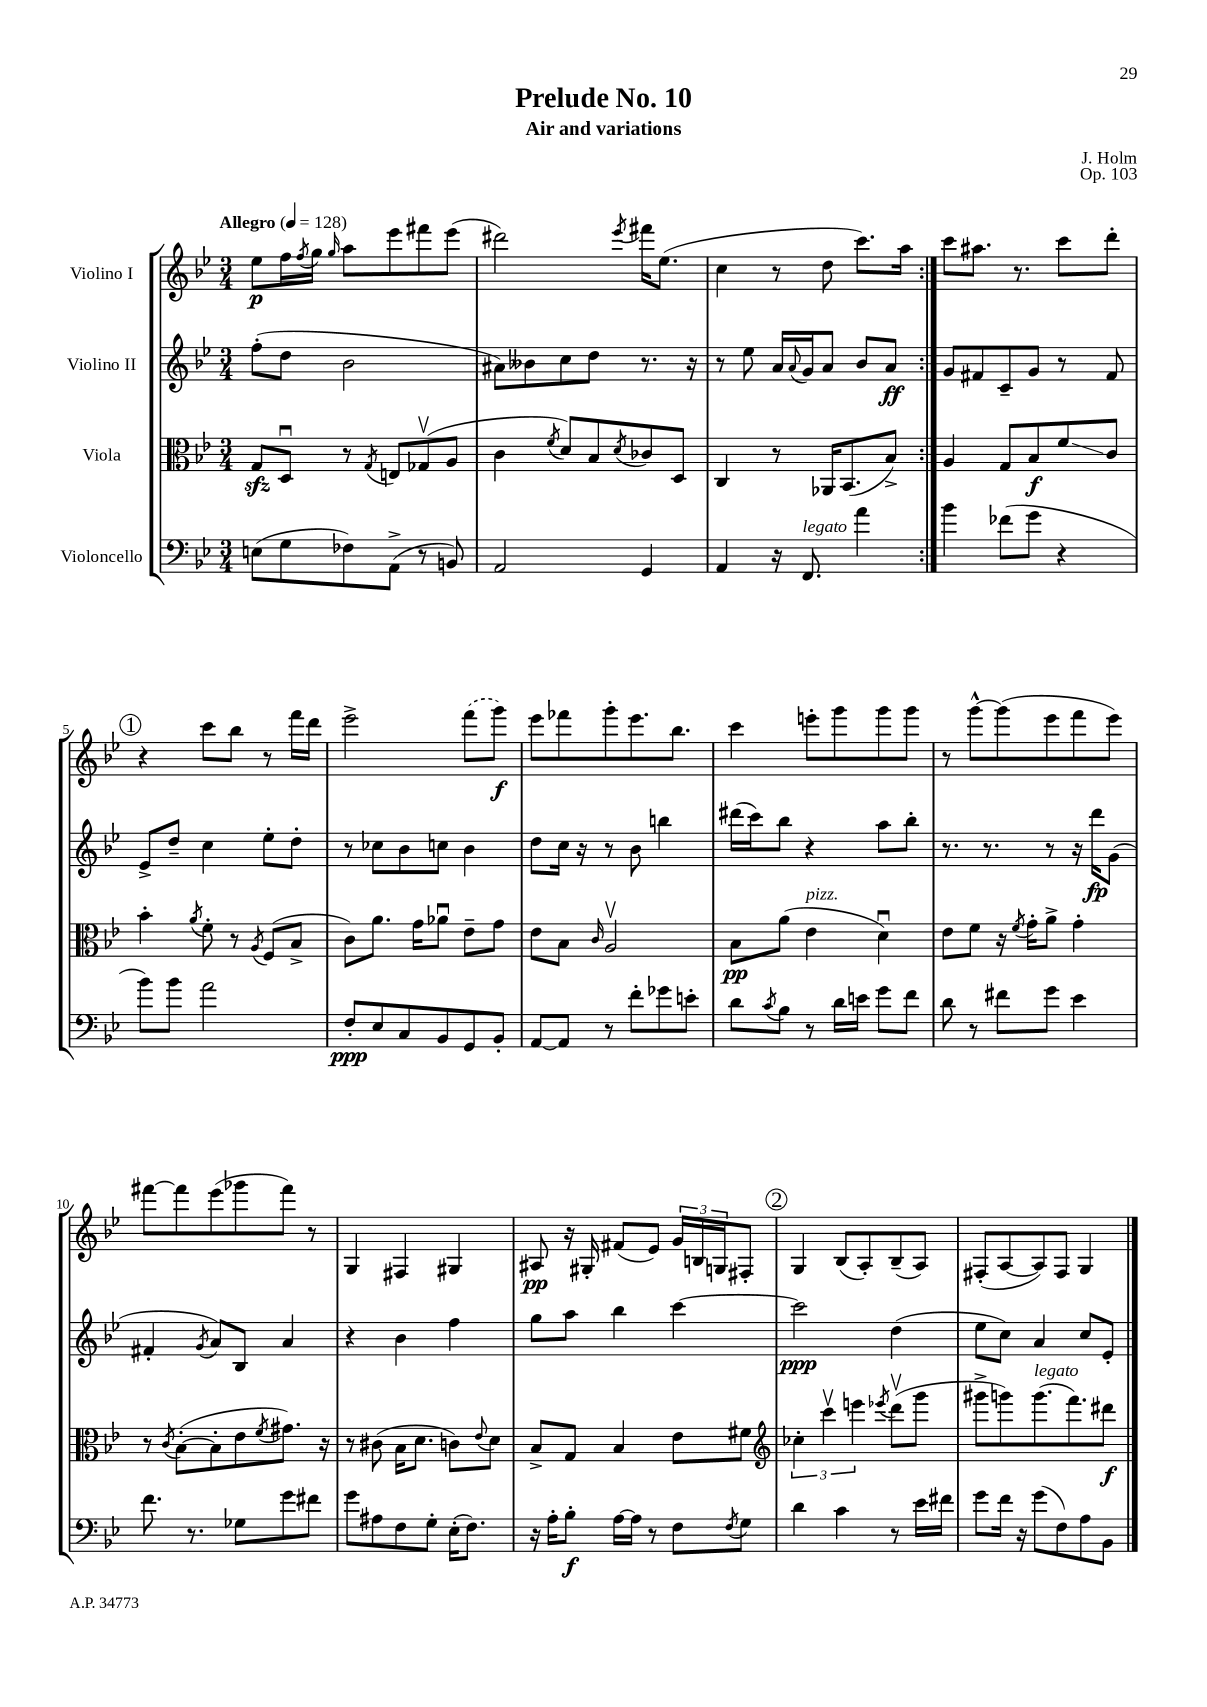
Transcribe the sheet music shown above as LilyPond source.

\header { title = "Prelude No. 10" composer = "J. Holm" subtitle = "Air and variations" opus = "Op. 103" }
<<
\new StaffGroup <<
\new Staff = "s0" \with { instrumentName = "Violino I" } {
    \clef treble \key bes \major \numericTimeSignature \time 3/4 \tempo "Allegro" 4 = 128
    \repeat volta 2 { ees''8\p f''16 \acciaccatura { f''8 } g''16 \grace { g''16 } a''8 ees'''8 fis'''8 ees'''8( |
    dis'''2) \acciaccatura { ees'''8 } fis'''16 ees''8.( |
    c''4 r8 d''8 c'''8.) a''16 | }
    c'''8 ais''8. r8. c'''8 d'''8-. |
    \mark \markup { \circle "1" } r4 c'''8 bes''8 r8 f'''16 d'''16 |
    ees'''2-> \once \slurDashed f'''8( g'''8\f) |
    ees'''8 fes'''8 g'''8-. ees'''8. bes''8. |
    c'''4 e'''8-. g'''8 g'''8 g'''8 |
    r8 g'''8~-^ g'''8( ees'''8 f'''8 ees'''8) |
    fis'''8~ fis'''8 ees'''8( ges'''8 fis'''8) r8 |
    g4 fis4 gis4 |
    ais8\pp r16 gis16-. fis'8( ees'8) \tuplet 3/2 { g'16 b16 g16 } fis8-. |
    \mark \markup { \circle "2" } g4 bes8( a8-.) bes8--( a8) |
    fis8-.( a8~ a8) fis8 g4 \bar "|." |
}
\new Staff = "s1" \with { instrumentName = "Violino II" } {
    \clef treble \key bes \major \numericTimeSignature \time 3/4
    \repeat volta 2 { f''8-.( d''8 bes'2 |
    ais'8) beses'8 c''8 d''8 r8. r16 |
    r8 ees''8 a'16 \appoggiatura { a'8 } g'16 a'8 bes'8 a'8\ff | }
    g'8 fis'8 c'8-- g'8 r8 fis'8 |
    \mark \markup { \circle "1" } ees'8-> d''8-- c''4 ees''8-. d''8-. |
    r8 ces''8 bes'8 c''8 bes'4 |
    d''8 c''16 r16 r8 bes'8 b''4 |
    dis'''16( c'''16) bes''8 r4 a''8 bes''8-. |
    r8. r8. r8 r16 d'''16\fp g'8( |
    fis'4-. \acciaccatura { g'8 } a'8) bes8 a'4 |
    r4 bes'4 f''4 |
    g''8 a''8 bes''4 c'''4~ |
    \mark \markup { \circle "2" } c'''2\ppp d''4( |
    ees''8 c''8) a'4 c''8 ees'8-. \bar "|." |
}
\new Staff = "s2" \with { instrumentName = "Viola" } {
    \clef alto \key bes \major \numericTimeSignature \time 3/4
    \repeat volta 2 { g8\sfz d8\downbow r8 \acciaccatura { g8 } e8 ges8\upbow( a8 |
    c'4 \acciaccatura { f'8 } d'8) bes8 \acciaccatura { d'8 } ces'8 d8 |
    c4 r8 aes,16 bes,8.( bes8->) | }
    a4 g8 bes8\f f'8\glissando c'8 |
    \mark \markup { \circle "1" } bes'4-. \acciaccatura { a'8 } f'8-. r8 \acciaccatura { a8 } f8( bes8-> |
    c'8) a'8. g'16 aes'8\downbow ees'8-- g'8 |
    ees'8 bes8 \grace { c'16 } a2\upbow |
    bes8\pp a'8( ees'4^\markup { \italic "pizz." } d'4\downbow) |
    ees'8 f'8 r16 \acciaccatura { f'8 } g'16-. a'8-> g'4-. |
    r8 \acciaccatura { c'8 } bes8~-.( bes8-. ees'8 \acciaccatura { f'8 } gis'8.) r16 |
    r8 cis'8( bes16 d'8. c'8) \appoggiatura { ees'8 } d'8 |
    bes8-> g8 bes4 ees'8 fis'8 |
    \mark \markup { \circle "2" } \clef treble \tuplet 3/2 { ces''4-. c'''4\upbow e'''4 } \acciaccatura { ees'''8 } d'''8\upbow( g'''8 |
    gis'''8-> g'''8) g'''8.^\markup { \italic "legato" }( f'''8.) dis'''8\f \bar "|." |
}
\new Staff = "s3" \with { instrumentName = "Violoncello" } {
    \clef bass \key bes \major \numericTimeSignature \time 3/4
    \repeat volta 2 { e8( g8 fes8) a,8->( r8 b,8) |
    a,2 g,4 |
    a,4 r16 f,8.^\markup { \italic "legato" } a'4 | }
    bes'4 fes'8( g'8 r4 |
    \mark \markup { \circle "1" } bes'8) bes'8 a'2 |
    f8-.\ppp ees8 c8 bes,8 g,8 bes,8-. |
    a,8~ a,8 r8 f'8-. ges'8 e'8-. |
    d'8 \acciaccatura { c'8 } bes8 r8 d'16 e'16 g'8 f'8 |
    d'8 r8 fis'8 g'8 ees'4 |
    f'8. r8. ges8 g'8 fis'8 |
    g'8 ais8 f8 g8-. ees16-.( f8.) |
    r16 a16-. bes8-.\f a16~ a16 r8 f8 \acciaccatura { f8 } g8 |
    \mark \markup { \circle "2" } d'4 c'4 r8 ees'16 fis'16 |
    g'8 f'16 r16 g'8( f8) a8 bes,8 \bar "|." |
}
>>
>>
